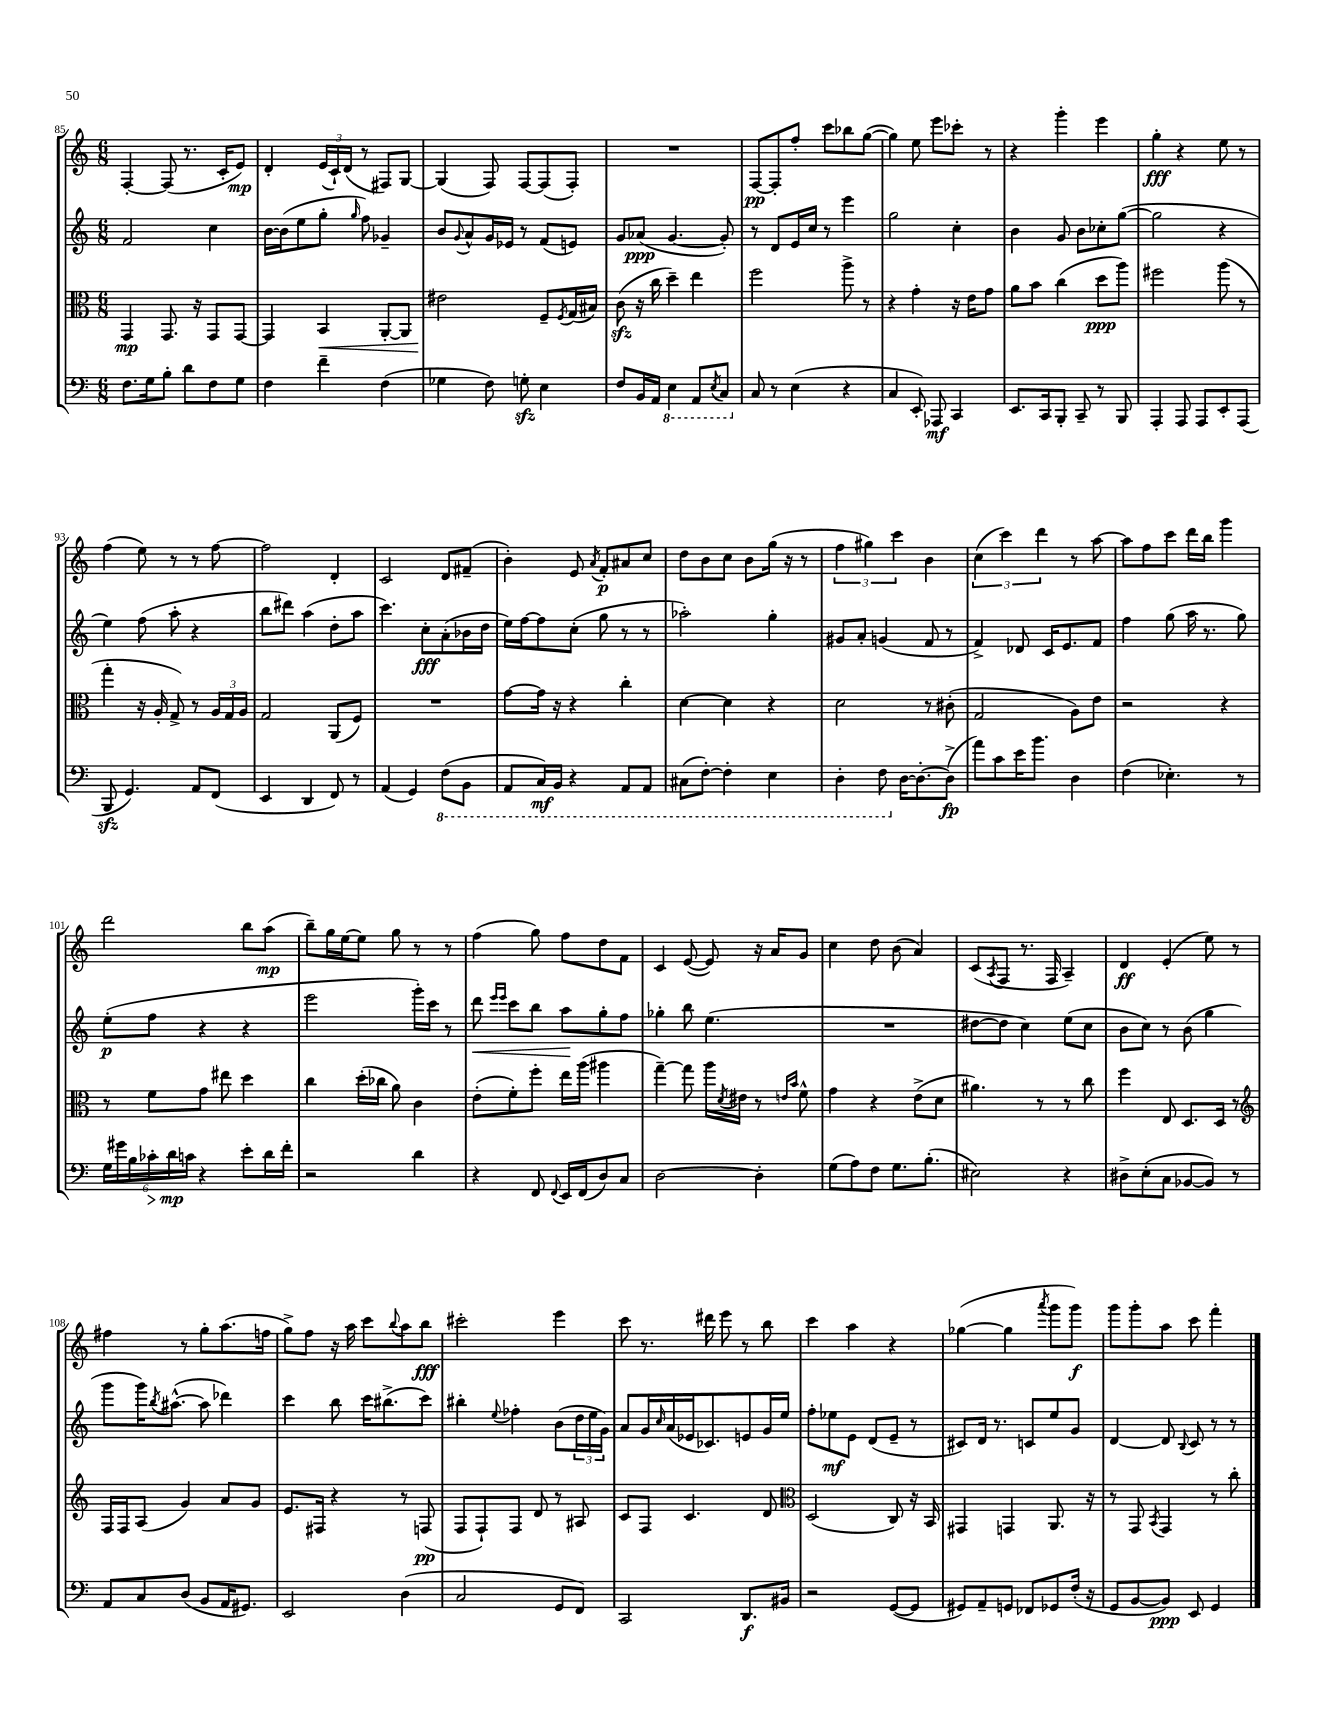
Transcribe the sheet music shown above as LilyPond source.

<<
\new StaffGroup <<
\new Staff = "s0" {
    \clef treble \key c \major \numericTimeSignature \time 6/8
    f4~-. f8( r8. c'16-. e'8\mp) |
    d'4-. \tuplet 3/2 { e'16( c'16-!) d'16( } r8 fis8) g8~ |
    g4( f8) f8~ f8( f8-.) |
    R2. |
    f8~\pp f8-. f''8-. c'''8 bes''8 g''8~( |
    g''4) e''8 e'''8 ces'''8-. r8 |
    r4 g'''4-. e'''4 |
    g''4-.\fff r4 e''8 r8 |
    f''4( e''8) r8 r8 f''8~ |
    f''2 d'4-. |
    c'2 d'8 fis'8--( |
    b'4-.) e'8 \acciaccatura { a'8 } f'8-.\p ais'8 c''8 |
    d''8 b'8 c''8 b'8 g''16( r16 r8 |
    \tuplet 3/2 { f''4 gis''4) c'''4 } b'4 |
    \tuplet 3/2 { c''4( c'''4) d'''4 } r8 a''8~ |
    a''8 f''8 c'''8 d'''16 b''16 g'''4 |
    d'''2 b''8 a''8\mp( |
    b''8--) g''16 e''16~ e''8 g''8 r8 r8 |
    f''4( g''8) f''8 d''8 f'8 |
    c'4 e'8~( e'8) r16 a'16 g'8 |
    c''4 d''8 b'8( a'4) |
    c'8( \acciaccatura { a8 } f8 r8. f16 a4--) |
    d'4\ff e'4-.( e''8) r8 |
    fis''4 r8 g''8-. a''8.( f''16 |
    g''8->) f''8 r16 a''16 c'''8 \appoggiatura { b''8 } a''8 b''8\fff |
    cis'''2-. e'''4 |
    c'''8 r8. dis'''16 e'''8 r8 b''8 |
    c'''4 a''4 r4 |
    ges''4~( ges''4 \acciaccatura { a'''8 } g'''8 g'''8\f) |
    g'''8 g'''8-. a''8 c'''8 f'''4-. \bar "|." |
}
\new Staff = "s1" {
    \clef treble \key c \major \numericTimeSignature \time 6/8
    f'2 c''4 |
    b'16~ b'16( e''8 g''8-. \grace { g''16 } f''8) ges'4-- |
    b'8 \appoggiatura { g'8 } a'8-^ g'16 ees'16 r8 f'8( e'8) |
    g'8 aes'8\ppp( g'4.~ g'8-.) |
    r8 d'8 e'16 c''16 r8 e'''4 |
    g''2 c''4-. |
    b'4 g'8 b'8 ces''8-. g''8~( |
    g''2 r4 |
    e''4) f''8( a''8-. r4 |
    b''8 dis'''8) a''4( d''8-. a''8 |
    c'''4.) c''8-.\fff a'8-.( bes'16 d''16 |
    e''16) f''16~ f''8 c''8-.( g''8 r8 r8 |
    aes''2-.) g''4-. |
    gis'8 a'8-. g'4( f'8 r8 |
    f'4->) des'8 c'16 e'8. f'8 |
    f''4 g''8( a''16 r8. g''8) |
    e''8-.\p( f''8 r4 r4 |
    e'''2 g'''16-.) c'''16 r8 |
    d'''8\< \grace { e'''16 e'''16 } c'''8 b''8 a''8\! g''8-. f''8 |
    ges''4-. b''8 e''4.( |
    R2. |
    dis''8~ dis''8 c''4) e''8( c''8 |
    b'8 c''8) r8 b'8( g''4 |
    g'''8 g'''16) \acciaccatura { b''8 } ais''8.~-^( ais''8 des'''4) |
    c'''4 b''8 c'''16 bis''8.->( c'''8) |
    bis''4-. \appoggiatura { e''8 } fes''4-. b'8( \tuplet 3/2 { d''16 e''16 g'16) } |
    a'8 g'16 \grace { c''16 } a'16( ees'16 ces'8.) e'8 g'16 e''16 |
    f''8-. ees''8\mf e'8 d'8( e'8-- r8 |
    cis'8) d'16 r8. c'8 e''8 g'8 |
    d'4~ d'8 \appoggiatura { b8 } c'8 r8 r8 \bar "|." |
}
\new Staff = "s2" {
    \clef alto \key c \major \numericTimeSignature \time 6/8
    g,4\mp g,8. r16 g,8 g,8~ |
    g,4 b,4\< a,8~-. a,8 |
    eis'2\! f8-- \acciaccatura { f8 } g16( bis16) |
    c'8\sfz( r16 c''16 d''4--) e''4 |
    f''2 a''8-> r8 |
    r4 g'4-. r16 e'16 g'8 |
    a'8 b'8 c''4( d''8\ppp a''8) |
    fis''2 a''8( r8 |
    g''4-. r16 a16-. g8->) r8 \tuplet 3/2 { a16 g16 a16 } |
    g2 a,8( f8) |
    R2. |
    g'8~ g'16 r16 r4 c''4-. |
    d'4~ d'4 r4 |
    d'2 r8 cis'8-.( |
    g2 a8) e'8 |
    r2 r4 |
    r8 f'8 g'8 eis''8 d''4 |
    c''4 d''16-.( ces''16 a'8) c'4 |
    e'8-.( f'8-.) f''8-. e''16 a''16( ais''4 |
    g''4~--) g''8 a''16 \acciaccatura { d'8 } eis'16 r8 \grace { e'16 b'16 } f'8-^ |
    g'4 r4 e'8->( d'8 |
    ais'4.) r8 r8 c''8 |
    f''4 e8 d8. d16 r8 |
    \clef treble f16 f16 a8( g'4) a'8 g'8 |
    e'8. fis16 r4 r8 f8\pp( |
    f8 f8-!) f8 d'8 r8 ais8 |
    c'8 f8 c'4. d'8 |
    \clef alto d2( c8) r16 b,16 |
    gis,4 g,4 a,8. r16 |
    r8 g,8 \acciaccatura { b,8 } g,4 r8 c''8-. \bar "|." |
}
\new Staff = "s3" {
    \clef bass \key c \major \numericTimeSignature \time 6/8
    f8. g16 b8-. d'8 f8 g8 |
    f4 f'4-- f4( |
    ges4 f8) g8-.\sfz e4 |
    f8 b,16 a,16 \ottava #-1 e,4 a,,8 \acciaccatura { e,8 } c,8 \ottava #0 |
    c8 r8 e4( r4 |
    c4 e,8-.) aes,,8\mf c,4 |
    e,8. c,16 b,,8-. c,8-- r8 b,,8 |
    a,,4-. a,,8 a,,8 e,8-. a,,8( |
    b,,8\sfz g,4.) a,8 f,8( |
    e,4 d,4 f,8) r8 |
    a,4( g,4) \ottava #-1 f,8( b,,8 |
    a,,8 c,16\mf) b,,16 r4 a,,8 a,,8 |
    cis,8( f,8~-.) f,4-. e,4 |
    d,4-. f,8 \ottava #0 d16~ d8.~-. d8->\fp( |
    a'8) c'8 e'16 b'8. d4 |
    f4( ees4.-.) r8 |
    \tuplet 6/4 { g16 gis'16 b16 ces'16-.\> d'16\mp\! c'16 } r4 e'8-. d'16 f'16-. |
    r2 d'4 |
    r4 f,8 \appoggiatura { f,8 } e,16 f,16( d8) c8 |
    d2~ d4-. |
    g8( a8) f8 g8. b8.-.( |
    eis2) r4 |
    dis8-> e8-.( c8 bes,8~ bes,8) r8 |
    a,8 c8 d8( b,8 a,16 gis,8.) |
    e,2 d4( |
    c2 g,8 f,8) |
    c,2 d,8.\f bis,16 |
    r2 g,8~( g,8 |
    gis,8) a,8-- g,8 fes,8 ges,8 f16-.( r16 |
    g,8 b,8~ b,8\ppp) e,8 g,4 \bar "|." |
}
>>
>>
\layout { \context { \Score currentBarNumber = #85 } }
